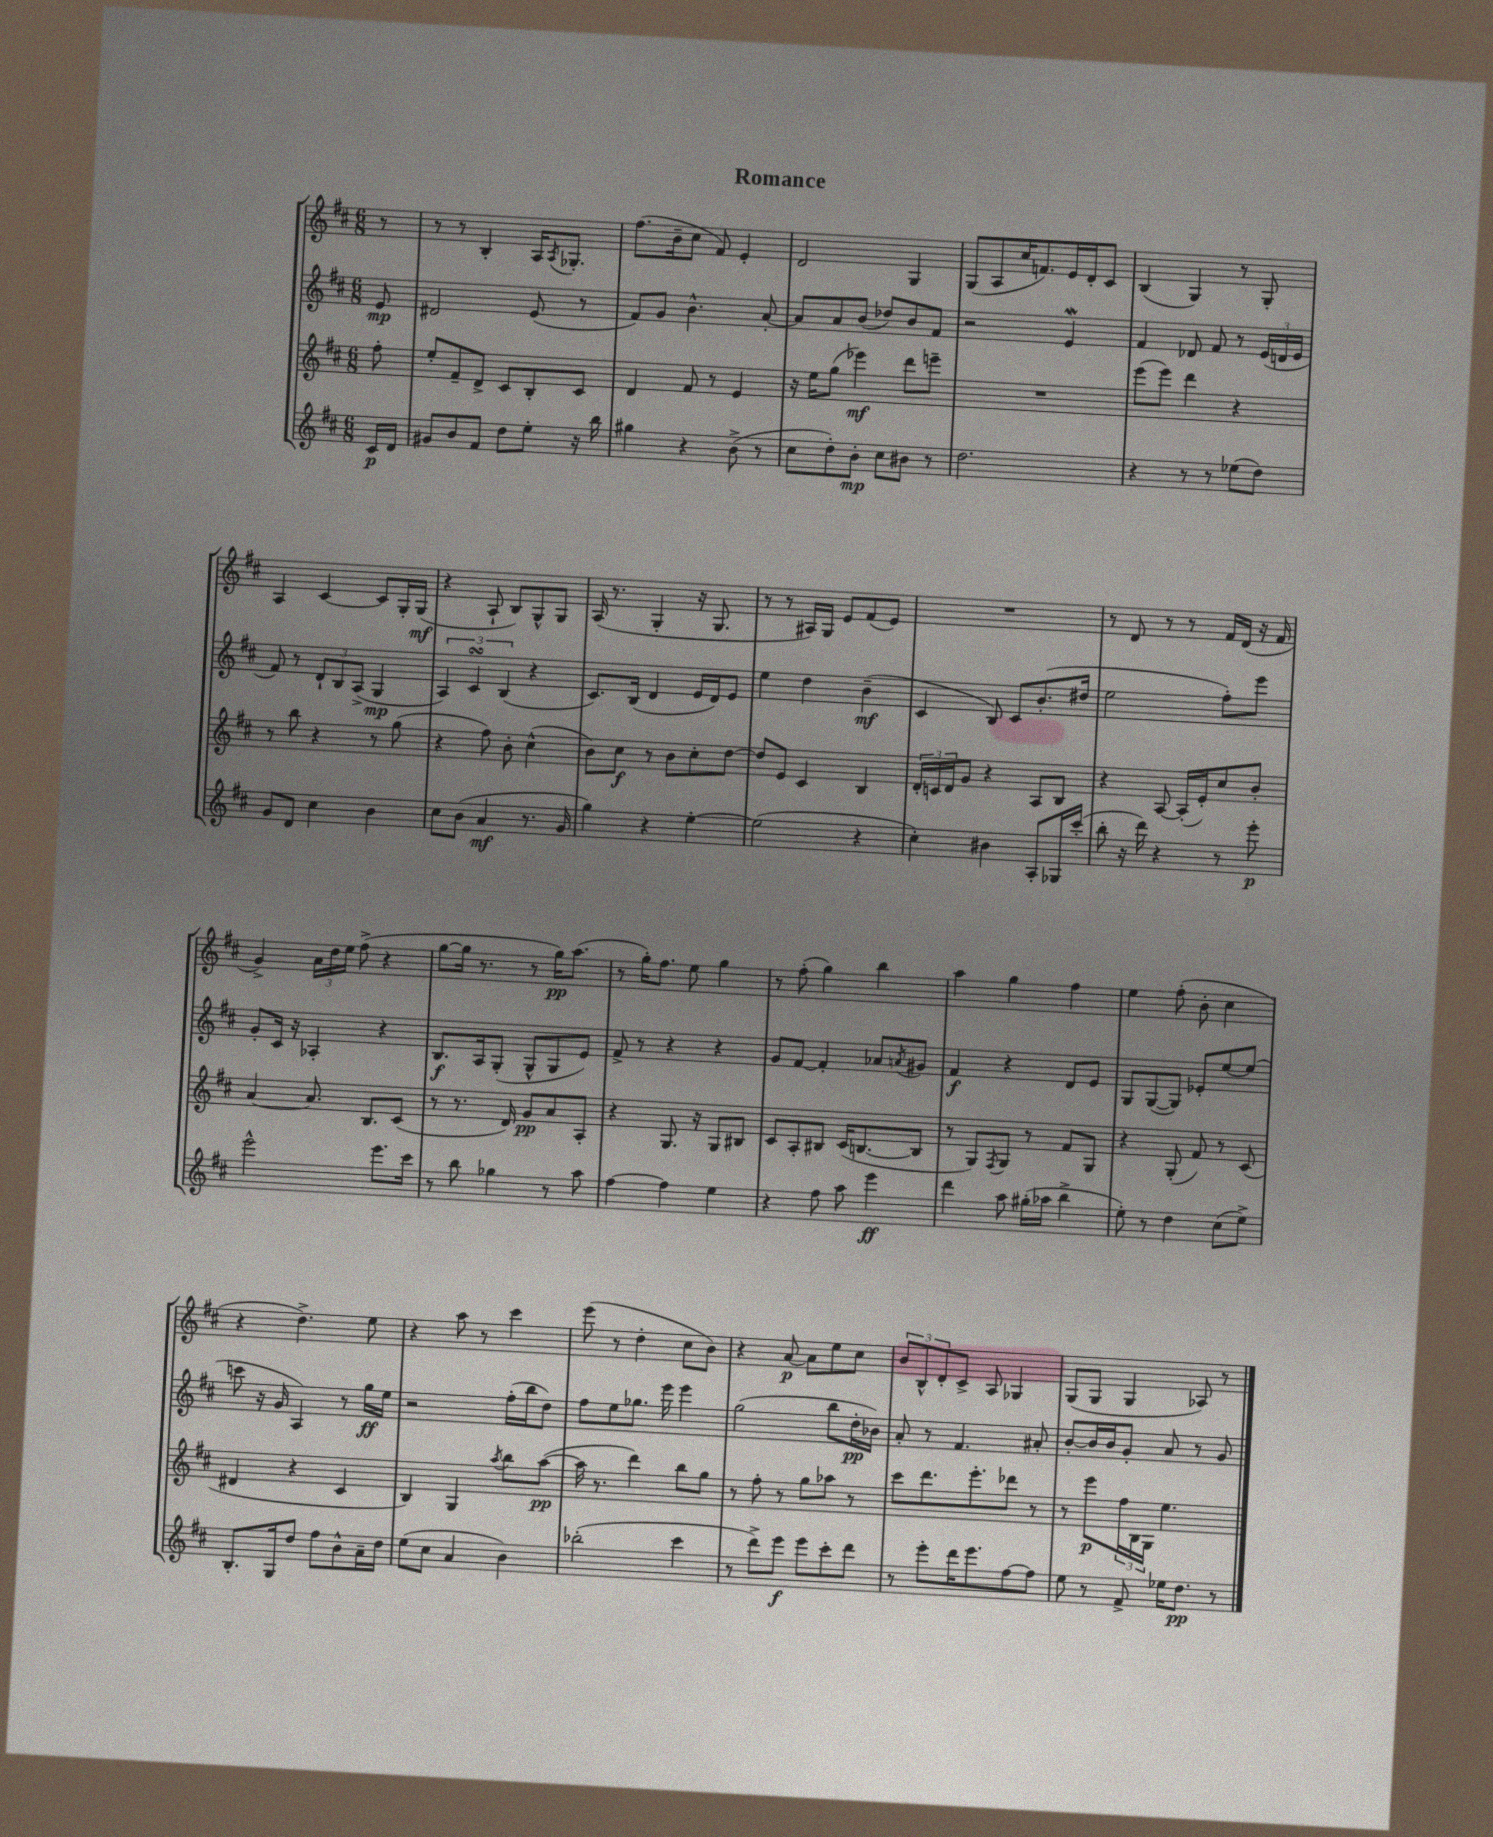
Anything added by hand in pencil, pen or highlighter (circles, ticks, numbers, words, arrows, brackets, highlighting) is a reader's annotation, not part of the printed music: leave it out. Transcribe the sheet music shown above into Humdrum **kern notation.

**kern	**dynam	**kern	**dynam	**kern	**dynam	**kern	**dynam
*part4	*part4	*part3	*part3	*part2	*part2	*part1	*part1
*staff4	*staff4	*staff3	*staff3	*staff2	*staff2	*staff1	*staff1
*clefG2	*	*clefG2	*	*clefG2	*	*clefG2	*
*k[f#c#]	*	*k[f#c#]	*	*k[f#c#]	*	*k[f#c#]	*
*M6/8	*	*M6/8	*	*M6/8	*	*M6/8	*
=	=	=	=	=	=	=	=
16c#/LL	p	8ff#'\	.	8e/	mp	8r	.
16d/JJ	.	.	.	.	.	.	.
=1	=1	=1	=1	=1	=1	=1	=1
8g#X/L	.	8ee'/L	.	2d#X/	.	8r	.
8b/	.	8f#~/	.	.	.	8r	.
8f#/J	.	8d^/J	.	.	.	4B'/	.
8dd\L	.	8c#/L	.	.	.	.	.
8ee'\J	.	8B'/	.	(8e/	.	16A/KL	.
.	.	.	.	.	.	8qA/	.
.	.	.	.	.	.	8.G-X'/J	.
16r	.	8c#/J	.	8r	.	.	.
16bb\	.	.	.	.	.	.	.
=2	=2	=2	=2	=2	=2	=2	=2
4gg#X\	.	4d/	.	8f#/L)	.	(8.ff#\L	.
.	.	.	.	8g/J	.	.	.
.	.	.	.	.	.	16b~\k	.
4r	.	8f#/	.	4.b^^\	.	8cc#\J	.
.	.	8r	.	.	.	8f#/)	.
(8b^\	.	4e/	.	.	.	4e'/	.
8r	.	.	.	[8a'/	.	.	.
=3	=3	=3	=3	=3	=3	=3	=3
8cc#\L	.	16r	.	8a/L]	.	2d/	.
.	.	16ee\KL	.	.	.	.	.
8dd'\)	.	(8gg\J	.	8a/	.	.	.
8b'\J	mp	4eee-X\)	mf	(8b/J	.	.	.
8cc#\L	.	.	.	8dd-X/L)	.	.	.
8b#X\J	.	8ddd\L	.	8b/	.	4G/	.
8r	.	8eeen~\J	.	8f#/J	.	.	.
=4	=4	=4	=4	=4	=4	=4	=4
2.dd\	.	2.r	.	2r	.	(8G/L	.
.	.	.	.	.	.	8A/	.
.	.	.	.	.	.	16cc#/K	.
.	.	.	.	.	.	8.fn/)	.
.	.	.	.	4eW/	.	16e/L	.
.	.	.	.	.	.	16d'/J	.
.	.	.	.	.	.	8c#/J	.
=5	=5	=5	=5	=5	=5	=5	=5
4r	.	(8eee\L	.	4f#/	.	(4B/	.
.	.	8eee\J)	.	.	.	.	.
8r	.	4ddd\	.	8d-X/	.	4G/)	.
8r	.	.	.	8f#/	.	.	.
(8ee-X\L	.	4r	.	8r	.	8r	.
8dd\J)	.	.	.	(24e/LL	.	8G'/	.
.	.	.	.	24dn/	.	.	.
.	.	.	.	24e/JJ	.	.	.
!!LO:LB:g=z
=6	=6	=6	=6	=6	=6	=6	=6
8g/L	.	8r	.	8f#/)	.	4A/	.
8d/J	.	8bb\	.	8r	.	.	.
4cc#\	.	4r	.	12d`/L	.	[4c#/	.
.	.	.	.	12B/	.	.	.
.	.	.	.	(12A^/J	.	.	.
4b\	.	8r	.	4G/	mp	8c#/L]	.
.	.	(8gg\	.	.	.	16G'/L	.
.	.	.	.	.	.	(16G/JJ	mf
=7	=7	=7	=7	=7	=7	=7	=7
8cc#\L	.	4r	.	6A/)	.	4r	.
(8b\J	.	.	.	.	.	.	.
.	.	.	.	6c#sSsS/	.	.	.
4a/	mf	8ff#\)	.	.	.	8A`/	.
.	.	.	.	(6B/	.	.	.
.	.	8b'\	.	.	.	8B/L)	.
8.r	.	(4cc#^^\	.	4r	.	8G^^/	.
.	.	.	.	.	.	8G/J	.
16g/	.	.	.	.	.	.	.
=8	=8	=8	=8	=8	=8	=8	=8
4gg\)	.	8b\L)	.	8.c#/L)	.	(16A/	.
.	.	.	.	.	.	8.r	.
.	.	8cc#\J	f	.	.	.	.
.	.	.	.	(16B/Jk	.	.	.
4r	.	8r	.	4d/	.	4G'/	.
.	.	8b\L	.	.	.	.	.
[4ee'\	.	8cc#'\	.	16e/LL	.	16r	.
.	.	.	.	16d/J)	.	8.G/	.
.	.	[8dd\J	.	8e/J	.	.	.
=9	=9	=9	=9	=9	=9	=9	=9
(2ee\]	.	8dd/L]	.	4ee\	.	8r	.
.	.	8e/J	.	.	.	8r	.
.	.	4c#/	.	4dd\	.	16A#X/LL)	.
.	.	.	.	.	.	16G/JJ	.
.	.	.	.	.	.	8e/L	.
4r	.	4B/	.	(4b~\	mf	(8f#/	.
.	.	.	.	.	.	8e/J)	.
=10	=10	=10	=10	=10	=10	=10	=10
4cc#'\)	.	24d'/LL	.	4c#/	.	2.r	.
.	.	24cn/	.	.	.	.	.
.	.	24d/J	.	.	.	.	.
.	.	8g/J	.	.	.	.	.
4b#X\	.	4r	.	8B/)	.	.	.
.	.	.	.	8c#/L	.	.	.
8A'/L	.	8A/L	.	(8.b'/	.	.	.
16G-X/L	.	8B/J	.	.	.	.	.
(16ccc#'/JJ	.	.	.	16dd#X/Jk	.	.	.
=11	=11	=11	=11	=11	=11	=11	=11
8bb'\	.	4r	.	2ee\	.	8r	.
16r	.	.	.	.	.	8d/	.
16ddd\)	.	.	.	.	.	.	.
4r	.	[8A/	.	.	.	8r	.
.	.	(16A'/LL]	.	.	.	8r	.
.	.	16e'/J)	.	.	.	.	.
8r	.	8cc#/	.	8ff#'\L)	.	16f#/LL	.
.	.	.	.	.	.	(16d/JJ	.
8eee'\	p	8b'/J	.	8eee\J	.	16r	.
.	.	.	.	.	.	16f#/	.
!!LO:LB:g=z
=12	=12	=12	=12	=12	=12	=12	=12
2eee^^\	.	[4a/	.	8g'/L	.	4g^/)	.
.	.	.	.	16c#/Jk	.	.	.
.	.	.	.	16r	.	.	.
.	.	8.a/]	.	4A-X'/	.	24a\LL	.
.	.	.	.	.	.	24dd\	.
.	.	.	.	.	.	24ee\JJ	.
.	.	.	.	.	.	(8ff#^\	.
.	.	8.B/L	.	.	.	.	.
8.eee\L	.	.	.	4r	.	4r	.
.	.	(8c#/J	.	.	.	.	.
16ccc#\Jk	.	.	.	.	.	.	.
=13	=13	=13	=13	=13	=13	=13	=13
8r	.	8r	.	8.B/L	f	[8gg\L	.
8bb\	.	8.r	.	.	.	16gg\Jk]	.
.	.	.	.	16A/k	.	8.r	.
4gg-X\	.	.	.	(8G'/J	.	.	.
.	.	16d/)	.	.	.	.	.
.	.	8g/L	pp	8G^^/L	.	8r	.
8r	.	8a/	.	8G/	.	16gg\KL)	pp
.	.	.	.	.	.	(8.aa\J	.
8aa\	.	8A'/J	.	8e/J)	.	.	.
=14	=14	=14	=14	=14	=14	=14	=14
[4ff#\	.	4r	.	8f#^/	.	8r	.
.	.	.	.	8r	.	16gg'\KL)	.
.	.	.	.	.	.	8.ff#\J	.
4ff#\]	.	8.G/	.	4r	.	.	.
.	.	.	.	.	.	8ee\	.
.	.	16r	.	.	.	.	.
4ee\	.	8G/L	.	4r	.	4gg\	.
.	.	8B#X/J	.	.	.	.	.
=15	=15	=15	=15	=15	=15	=15	=15
4r	.	8c#/L	.	8g/L	.	8r	.
.	.	8A'/	.	[8f#/J	.	(8ff#'\	.
8ff#\	.	8B#X/J	.	4f#'/]	.	4gg\)	.
8aa\	.	(16c#/KL	.	.	.	.	.
.	.	[8.Bn/	.	.	.	.	.
4eee\	ff	.	.	8a-X/L	.	4bb\	.
.	.	.	.	8qan/	.	.	.
.	.	8B/J]	.	8g#X/J	.	.	.
=16	=16	=16	=16	=16	=16	=16	=16
4ddd\	.	8r	.	4f#/	f	4aa\	.
.	.	8G/L)	.	.	.	.	.
.	.	8qF#/	.	.	.	.	.
8aa\	.	8G/J	.	4r	.	4gg\	.
(16gg#X'\LL	.	8r	.	.	.	.	.
16aa-X\JJ	.	.	.	.	.	.	.
4bb^\	.	8f#/L	.	8d/L	.	4ff#\	.
.	.	8G/J	.	8e/J	.	.	.
=17	=17	=17	=17	=17	=17	=17	=17
8ee'\)	.	4r	.	8G/L	.	4ee\	.
8r	.	.	.	([8G/	.	.	.
4dd\	.	(8G'/	.	8G/J])	.	(8ff#'\	.
.	.	8f#/)	.	8e-X'/L	.	8b'\	.
(8cc#\L	.	8r	.	[8ee/	.	4cc#\	.
8ee^\J)	.	(8c#/	.	(8ee/J]	.	.	.
!!LO:LB:g=z
=18	=18	=18	=18	=18	=18	=18	=18
8.B'/L	.	4d#X/	.	8cccn\	.	4r	.
.	.	.	.	16r	.	.	.
16G/k	.	.	.	16g/	.	.	.
8dd/J	.	4r	.	4A/)	.	4.dd^\)	.
8ff#\L	.	.	.	.	.	.	.
8b^^\	.	4c#/	.	8r	.	.	.
16a~\L	.	.	.	16gg\LL	ff	8ee\	.
16dd\JJ	.	.	.	16ee\JJ	.	.	.
=19	=19	=19	=19	=19	=19	=19	=19
(8ee\L	.	4B/)	.	2r	.	4r	.
8cc#\J	.	.	.	.	.	.	.
4a/	.	4G/	.	.	.	8aa\	.
.	.	.	.	.	.	8r	.
.	.	8qaa/	.	.	.	.	.
4b\)	.	8bb\L	.	(16ff#'\LL	.	4ccc#\	.
.	.	.	.	16bb\J	.	.	.
.	.	([8aa\J	pp	8dd\J)	.	.	.
=20	=20	=20	=20	=20	=20	=20	=20
(2bb-X'\	.	16aa\]	.	8ff#\L	.	(8eee\	.
.	.	8.r	.	.	.	.	.
.	.	.	.	8ee\	.	8r	.
.	.	4ddd\)	.	8.gg-X\J	.	4dd'\	.
.	.	.	.	16eee\	.	.	.
4ccc#\	.	8bb\L	.	4eee\	.	8cc#\L	.
.	.	8gg\J	.	.	.	8b\J)	.
=21	=21	=21	=21	=21	=21	=21	=21
8r	.	8r	.	(2gg\	.	4r	.
8ddd^\L)	.	8ff#'\	.	.	.	.	.
8eee\J	f	8r	.	.	.	[8a/	p
8eee\L	.	8gg\L	.	.	.	8a\L]	.
8ccc#'\	.	8aa-X\J	.	8bb\L	.	8ee\	.
8ddd\J	.	8r	.	16dd'\L	pp	8cc#\J	.
.	.	.	.	16b-X\JJ)	.	.	.
=22	=22	=22	=22	=22	=22	=22	=22
8r	.	8ccc#\L	.	8a'/	.	12b/L	.
.	.	.	.	.	.	12B^^/	.
8eee'\L	.	8.ddd\	.	8r	.	.	.
.	.	.	.	.	.	12d'/	.
16ddd\K	.	.	.	4.f#/	.	8c#^/J	.
8.eee\	.	8.eee'\	.	.	.	.	.
.	.	.	.	.	.	8A/	.
[8ff#\	.	8ddd-X\J	.	.	.	4G-X/	.
8ff#\J]	.	8r	.	8a#X'/	.	.	.
=23	=23	=23	=23	=23	=23	=23	=23
8ee\	.	8r	.	[8b'/L	.	(8G/L	.
8r	.	8eee\L	p	16b/L]	.	8G/J	.
.	.	.	.	16b/J	.	.	.
8f#^/	.	24ff#\L	.	8g'/J	.	4G/	.
.	.	24B\	.	.	.	.	.
.	.	24G\JJ	.	.	.	.	.
16ee-X\KL	.	4.ee\	.	8a/	.	.	.
8.dd\J	pp	.	.	.	.	.	.
.	.	.	.	8r	.	8A-X/)	.
8r	.	.	.	8g/	.	8r	.
==	==	==	==	==	==	==	==
*-	*-	*-	*-	*-	*-	*-	*-
